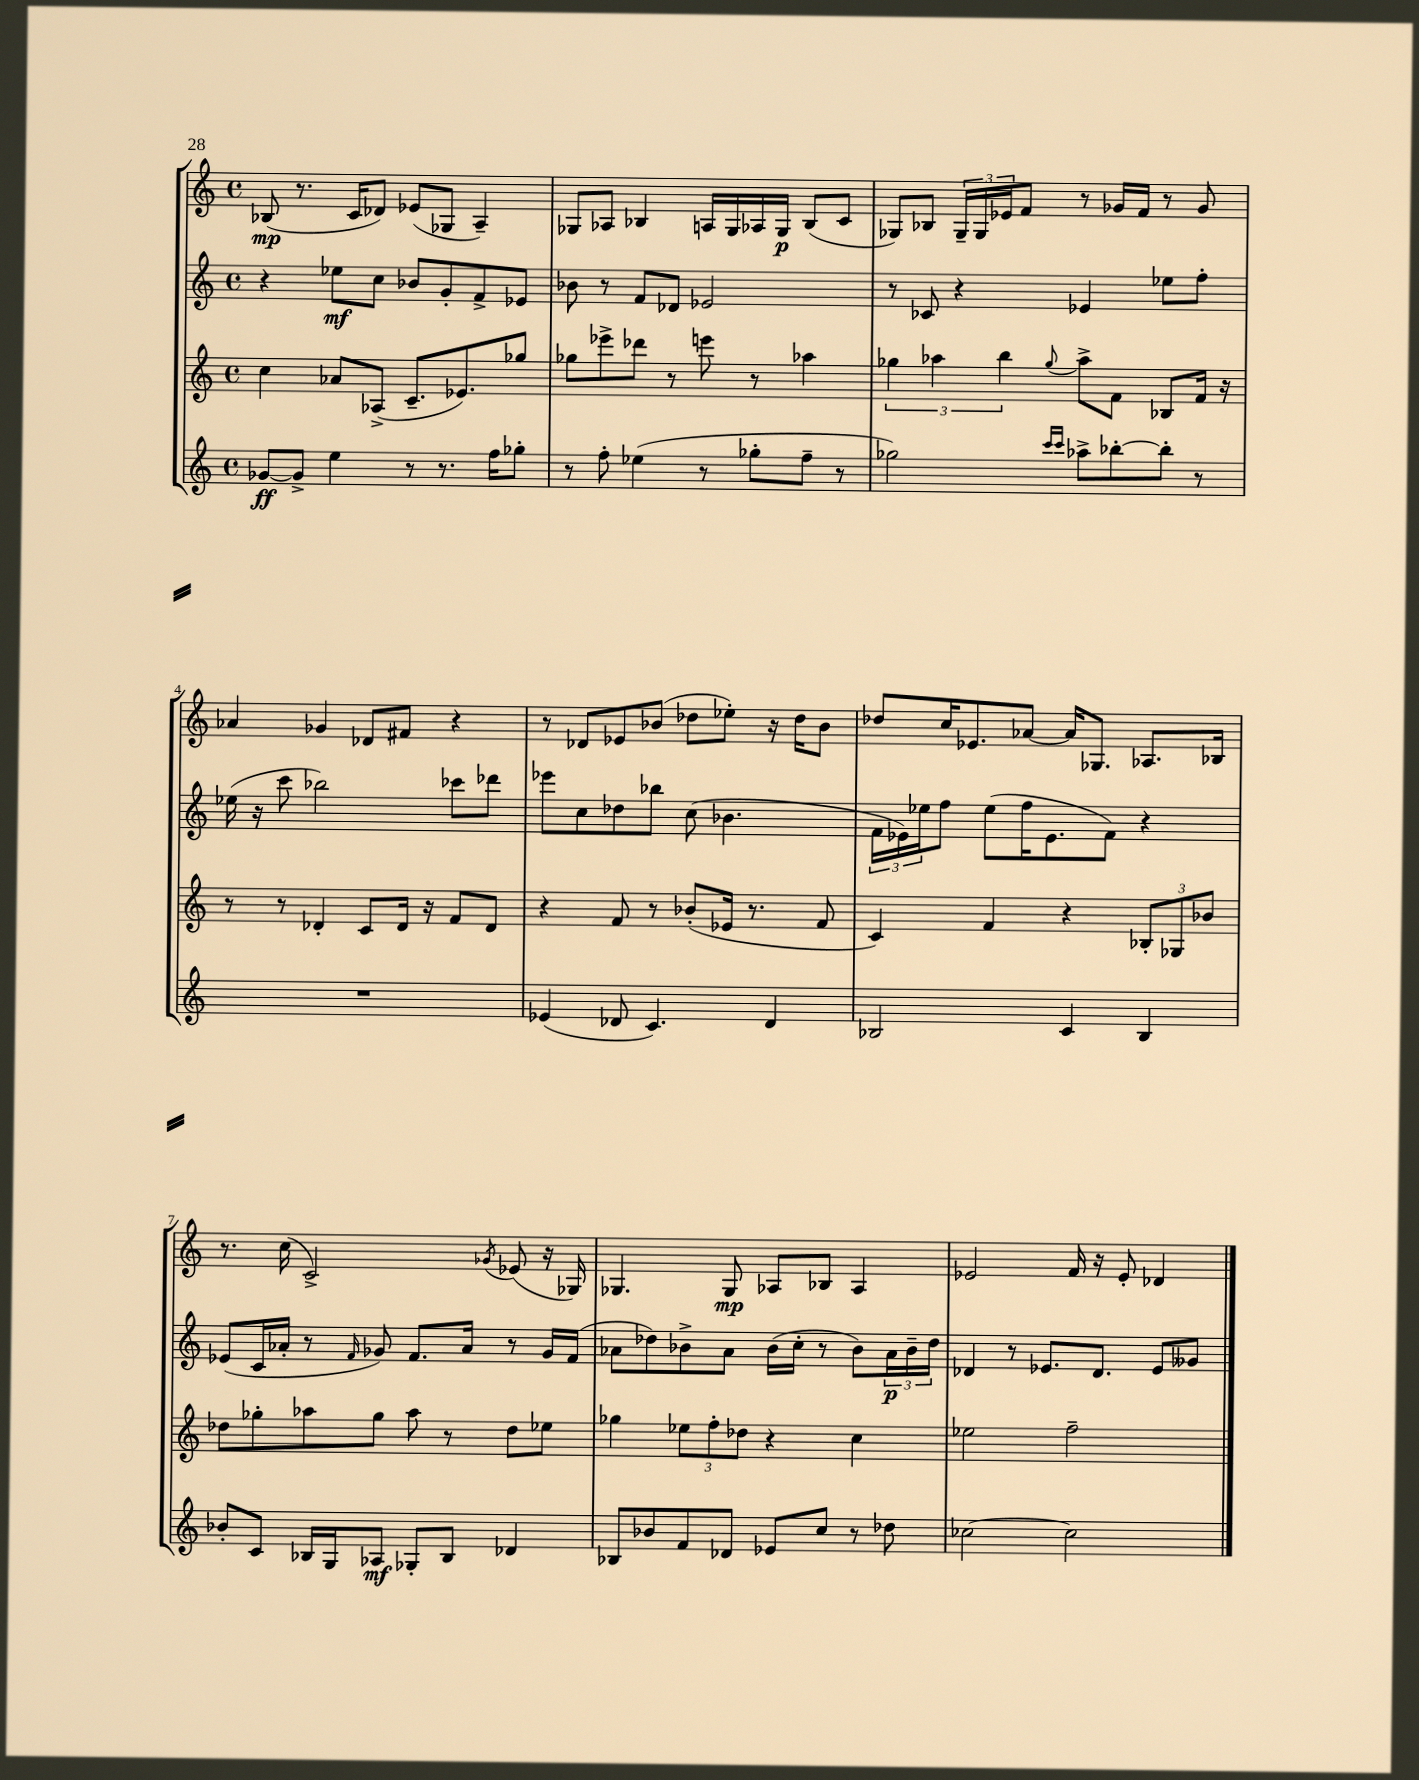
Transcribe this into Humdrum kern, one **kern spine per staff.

**kern	**dynam	**kern	**kern	**dynam	**kern	**dynam
*part4	*part4	*part3	*part2	*part2	*part1	*part1
*staff4	*staff4	*staff3	*staff2	*staff2	*staff1	*staff1
*clefG2	*	*clefG2	*clefG2	*	*clefG2	*
*k[]	*	*k[]	*k[]	*	*k[]	*
*M4/4	*	*M4/4	*M4/4	*	*M4/4	*
*met(c)	*	*met(c)	*met(c)	*	*met(c)	*
=1	=1	=1	=1	=1	=1	=1
[8g-X/L	ff	4cc\	4r	.	(8B-X/	mp
8g-^/J]	.	.	.	.	8.r	.
4ee\	.	8a-X/L	8ee-X\L	mf	.	.
.	.	.	.	.	16c/KL	.
.	.	(8A-X^/J	8cc\J	.	8d-X/J)	.
8r	.	8.c~/L	8b-X/L	.	(8e-X/L	.
8.r	.	.	8g'/	.	8G-X/J	.
.	.	8.e-X/)	.	.	.	.
.	.	.	8f^/	.	4A~/)	.
16ff\KL	.	.	.	.	.	.
8gg-X'\J	.	8gg-X/J	8e-X/J	.	.	.
=2	=2	=2	=2	=2	=2	=2
8r	.	8gg-X\L	8b-X\	.	8G-X/L	.
8ff'\	.	8eee-X^\	8r	.	8A-X/J	.
(4ee-X\	.	8ddd-X\J	8f/L	.	4B-X/	.
.	.	8r	8d-X/J	.	.	.
8r	.	8eeen\	2e-X/	.	16An/LL	.
.	.	.	.	.	16G-/	.
8gg-X'\L	.	8r	.	.	16A-X/	.
.	.	.	.	.	16G-/JJ	p
8ff~\J	.	4aa-X\	.	.	(8B-/L	.
8r	.	.	.	.	8c/J	.
=3	=3	=3	=3	=3	=3	=3
2gg-X\)	.	6gg-X\	8r	.	8G-X/L)	.
.	.	.	8c-X/	.	8B-X/J	.
.	.	6aa-X\	.	.	.	.
.	.	.	4r	.	24G-~/LL	.
.	.	.	.	.	24G-/	.
.	.	6bb\	.	.	24e-X/J	.
.	.	.	.	.	8f/J	.
16qqccc/LL	.	.	.	.	.	.
16qqccc/JJ	.	8qqgg-/	.	.	.	.
8aa-X^\L	.	8aa-^\L	4e-X/	.	8r	.
[8bb-X'\	.	8f\J	.	.	16g-X/LL	.
.	.	.	.	.	16f/JJ	.
8bb-'\J]	.	8B-X/L	8ee-X\L	.	8r	.
8r	.	16f/Jk	8ff'\J	.	8g-/	.
.	.	16r	.	.	.	.
!!LO:LB:g=z
=4	=4	=4	=4	=4	=4	=4
1r	.	8r	(16ee-X\	.	4a-X/	.
.	.	.	16r	.	.	.
.	.	8r	8ccc\	.	.	.
.	.	4d-X'/	2bb-X\)	.	4g-X/	.
.	.	8c/L	.	.	8d-X/L	.
.	.	16d-/Jk	.	.	8f#X/J	.
.	.	16r	.	.	.	.
.	.	8f/L	8ccc-X\L	.	4r	.
.	.	8d-/J	8ddd-X\J	.	.	.
=5	=5	=5	=5	=5	=5	=5
(4e-X/	.	4r	8eee-X\L	.	8r	.
.	.	.	8cc\	.	8d-X/L	.
8d-X/	.	8f/	8dd-X\	.	8e-X/	.
4.c/)	.	8r	8bb-X\J	.	(8b-X/J	.
.	.	(8b-X'/L	(8cc\	.	8dd-X\L	.
.	.	16e-X/Jk	4.b-X\	.	8ee-X'\J)	.
.	.	8.r	.	.	.	.
4d-/	.	.	.	.	16r	.
.	.	.	.	.	16dd-\KL	.
.	.	8f/	.	.	8b-\J	.
=6	=6	=6	=6	=6	=6	=6
2B-X/	.	4c/)	24f\LL	.	8dd-X/L	.
.	.	.	24e-X\)	.	.	.
.	.	.	24ee-X\J	.	.	.
.	.	.	8ff\J	.	16cc/K	.
.	.	.	.	.	8.e-X/	.
.	.	4f/	(8ee-\L	.	.	.
.	.	.	16ff\K	.	[8a-X/J	.
.	.	.	8.e-\	.	.	.
4c/	.	4r	.	.	16a-/KL]	.
.	.	.	.	.	8.G-X/J	.
.	.	.	8f\J)	.	.	.
4B-/	.	12B-X'/L	4r	.	8.A-X/L	.
.	.	12G-X/	.	.	.	.
.	.	12b-X/J	.	.	.	.
.	.	.	.	.	16B-X/Jk	.
!!LO:LB:g=z
=7	=7	=7	=7	=7	=7	=7
8b-X'/L	.	8dd-X\L	(8e-X/L	.	8.r	.
8c/J	.	8gg-X'\	16c/L	.	.	.
.	.	.	16a-X'/JJ	.	(16cc\	.
16B-X/LL	.	8aa-X\	8r	.	2c^/)	.
16G/J	.	.	.	.	.	.
.	.	.	16qqf/	.	.	.
8A-X/J	mf	8gg-\J	8g-X/)	.	.	.
8G-X'/L	.	8aa-\	8.f/L	.	.	.
8B-/J	.	8r	.	.	.	.
.	.	.	16a-/Jk	.	.	.
.	.	.	.	.	8qg-X/	.
4d-X/	.	8dd-\L	8r	.	(8e-X/	.
.	.	8ee-X\J	16g-/LL	.	16r	.
.	.	.	(16f/JJ	.	16G-X/)	.
=8	=8	=8	=8	=8	=8	=8
8B-X/L	.	4gg-X\	8a-X\L	.	4.G-X/	.
8b-X/	.	.	8dd-X\)	.	.	.
8f/	.	12ee-X\L	8b-X^\	.	.	.
.	.	12ff'\	.	.	.	.
8d-X/J	.	.	8a-\J	.	8G-/	mp
.	.	12dd-X\J	.	.	.	.
8e-X/L	.	4r	(16b-\LL	.	8A-X/L	.
.	.	.	16cc'\JJ	.	.	.
8cc/J	.	.	8r	.	8B-X/J	.
8r	.	4cc\	8b-\L)	.	4A-/	.
8dd-X\	.	.	24a-\L	p	.	.
.	.	.	24b-~\	.	.	.
.	.	.	24dd-\JJ	.	.	.
=9	=9	=9	=9	=9	=9	=9
[2cc-X\	.	2ee-X\	4d-X/	.	2e-X/	.
.	.	.	8r	.	.	.
.	.	.	8.e-X/L	.	.	.
2cc-\]	.	2ff~\	.	.	16f/	.
.	.	.	8.d-/J	.	16r	.
.	.	.	.	.	8e-'/	.
.	.	.	8e-/L	.	4d-X/	.
.	.	.	8g--X/J	.	.	.
==	==	==	==	==	==	==
*-	*-	*-	*-	*-	*-	*-
